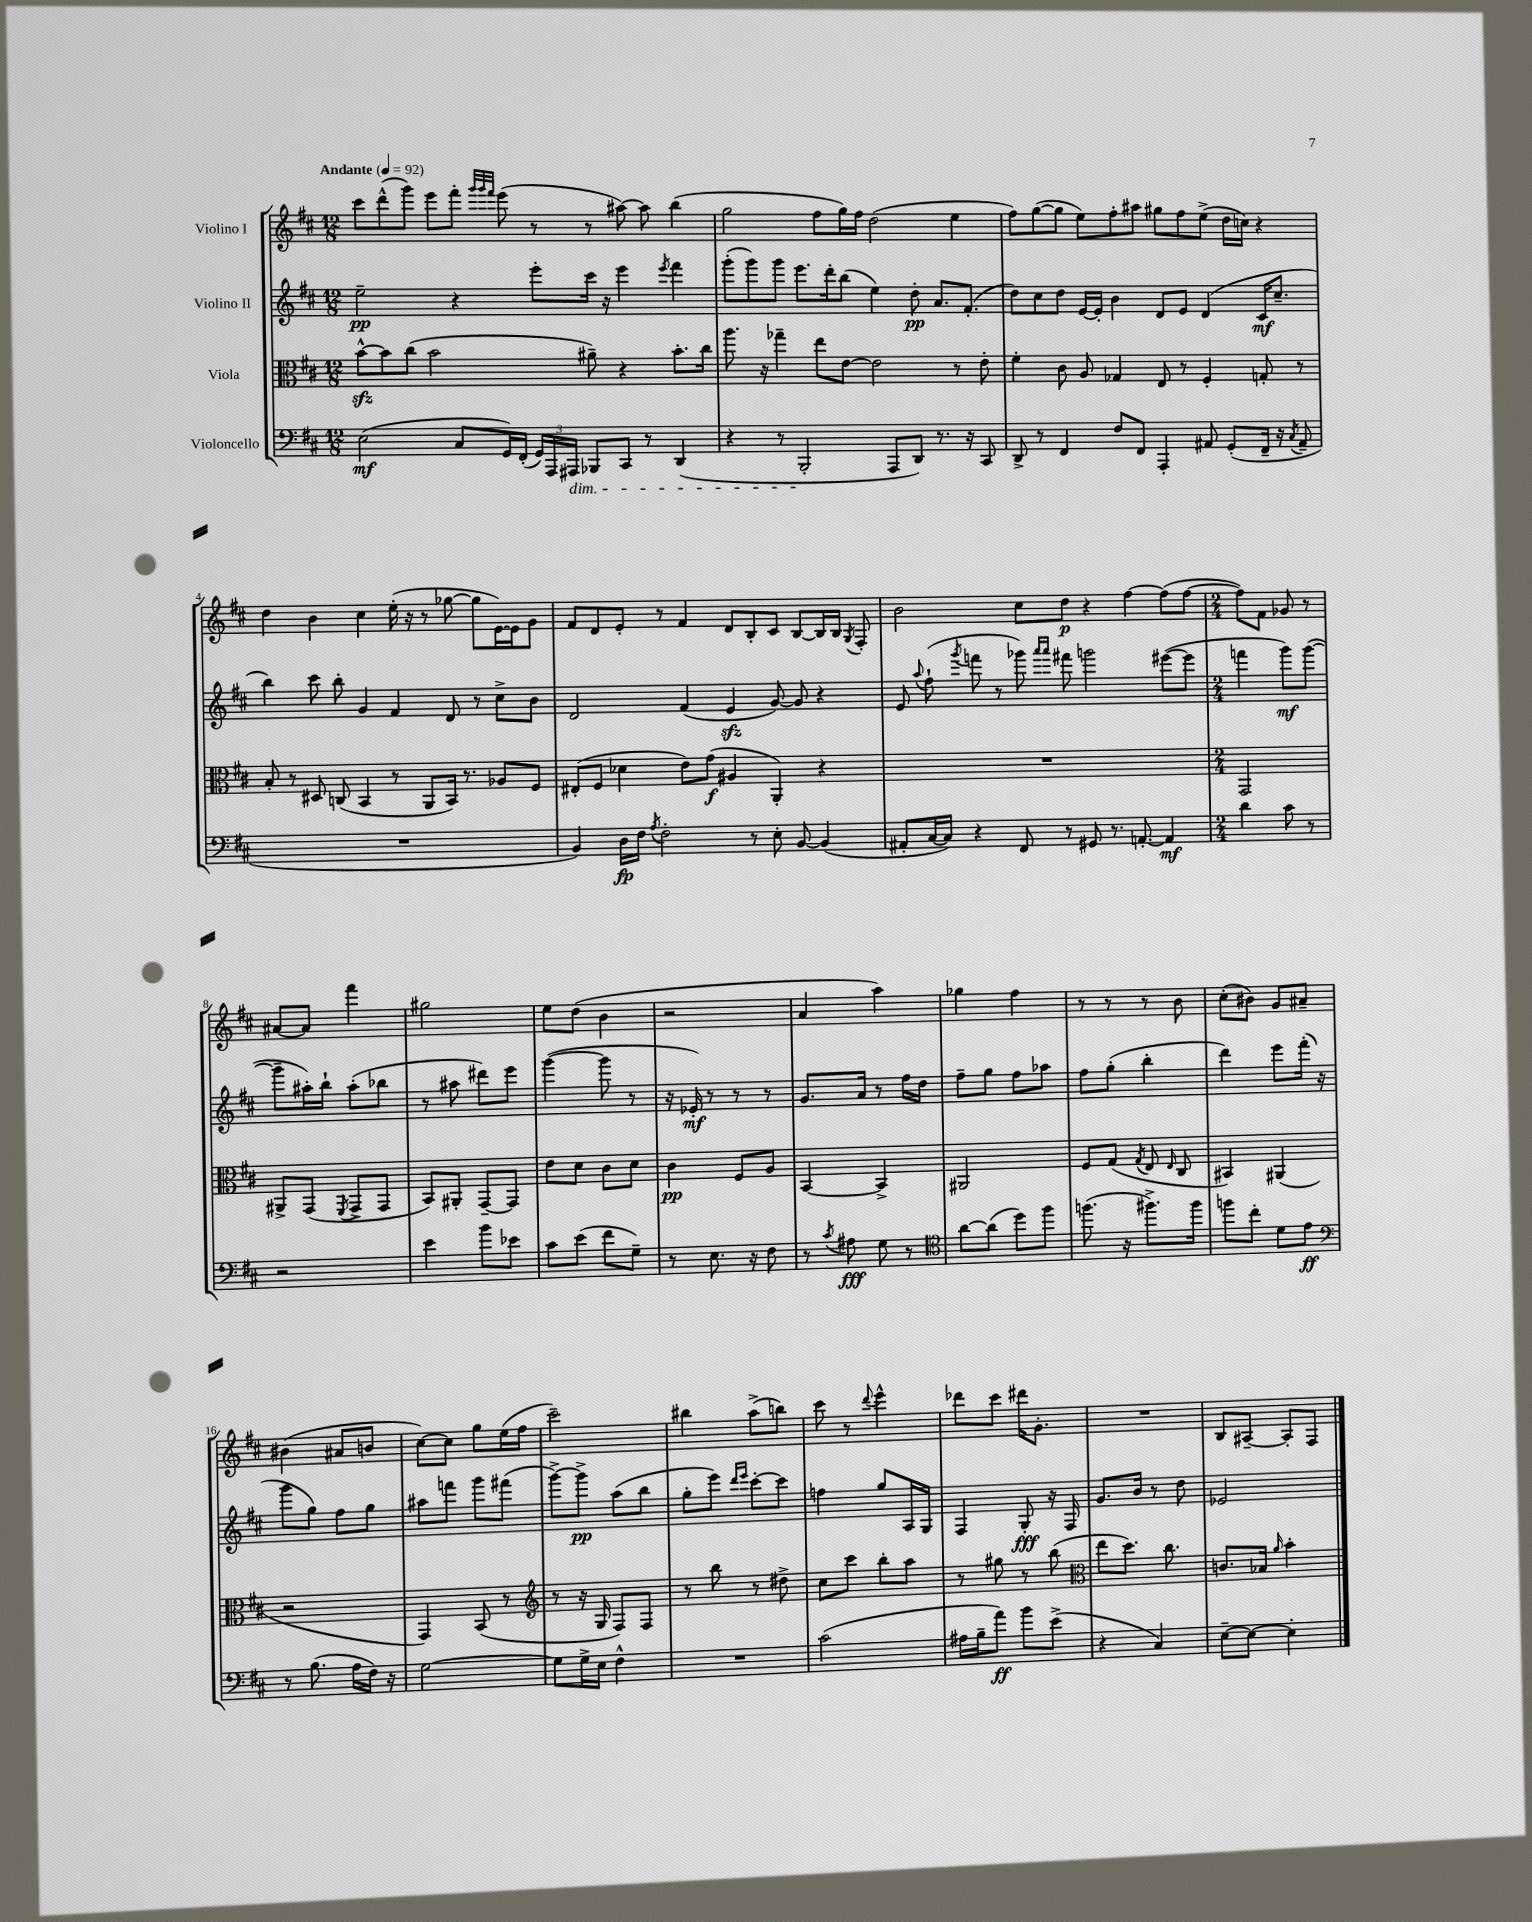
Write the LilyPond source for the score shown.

<<
\new StaffGroup <<
\new Staff = "s0" \with { instrumentName = "Violino I" } {
    \clef treble \key d \major \numericTimeSignature \time 12/8 \tempo "Andante" 4 = 92
    \autoBeamOff cis'''8[ d'''8-^( g'''8]) e'''8[ fis'''8]-. \grace { g'''32[ g'''32 fis'''32] } e'''8( r8 r8 ais''8~) ais''8 b''4( |
    g''2 fis''8[ g''16) fis''16] d''2( e''4 |
    fis''8[) g''8~( g''8] e''8[) fis''8-. ais''8] gis''8[ fis''8 e''8]->( d''16[ c''16]) r4 |
    d''4 b'4 cis''4 e''16-.( r16 r8 ges''8~ ges''8[ e'16~) e'16 g'8] |
    fis'8[ d'8 e'8]-. r8 fis'4 d'8[ b8-. cis'8] b8[~ b16 b16] \acciaccatura { g8 } fis8-. |
    b'2 cis''8[ d''8]\p r4 fis''4~ fis''8[( fis''8]~ |
    \numericTimeSignature \time 2/4 fis''8[) fis'8] ges'8 r8 |
    ais'8[~ ais'8] fis'''4 |
    gis''2 |
    e''8[ d''8]( b'4 |
    r2 |
    a'4 a''4) |
    ges''4 fis''4 |
    r8 r8 r8 b'8 |
    cis''8[-.( bis'8]) g'8[ ais'8]-- |
    bis'4( ais'8[ b'8] |
    cis''8[~) cis''8] g''8[ e''16( fis''16] |
    cis'''2--) |
    bis''4 a''8[->( b''8]) |
    cis'''8 r8 \appoggiatura { d'''8 } e'''4-^ |
    des'''8[ cis'''8] dis'''16[ g'8.]-. |
    R2 |
    b8[ ais8]~-- ais8[-. fis8] \bar "|." |
}
\new Staff = "s1" \with { instrumentName = "Violino II" } {
    \clef treble \key d \major \numericTimeSignature \time 12/8
    \autoBeamOff e''2--\pp r4 e'''8[-. cis'''16] r16 e'''4 \acciaccatura { e'''8 } fis'''4 |
    g'''8[-.( g'''8) g'''8] e'''8.[ d'''16-. b''8]( e''4) d''8-.\pp a'8.[ fis'8.]-.( |
    d''8[) cis''8 d''8] e'16[~ e'16]-. b'4 d'8[ e'8] d'4( cis'16[\mf cis''8.]-- |
    b''4) cis'''8 b''8-. g'4 fis'4 d'8 r8 cis''8[-> b'8] |
    d'2 fis'4( e'4\sfz g'8~) g'8 r4 |
    e'8 \appoggiatura { a''8 } fis''8-!( \acciaccatura { g'''8 } f'''8 r8 ges'''8) \grace { a'''16[ a'''16] } fis'''8 g'''2 eis'''8[~( eis'''8] |
    \numericTimeSignature \time 2/4 f'''4 g'''8[\mf) g'''8]~( |
    g'''8[-- ais''16-.) b''16]-! ais''8[-.( bes''8] |
    r8 ais''8 dis'''8[) e'''8] |
    g'''4~( g'''8 r8 |
    r16 ees'16-.\mf) r8 r8 r8 |
    g'8.[ a'16] r8 fis''16[ d''16] |
    fis''8[-- g''8] fis''8[ aes''8] |
    fis''8[ g''8]-.( b''4-. |
    d'''4) e'''8[ fis'''16]-.( r16 |
    g'''8[ g''8]) fis''8[ g''8] |
    ais''8[ f'''8] g'''8[ fis'''8]( |
    g'''8[~->) g'''8]->\pp a''8[( b''8] |
    g''8[-. e'''8]) \grace { d'''16[ e'''16] } cis'''8[~-. cis'''8] |
    f''4 g''8[ a16 g16] |
    fis4 g8-.\fff r16 fis16 |
    g'8.[ b'16] r8 d''8 |
    ees'2 \bar "|." |
}
\new Staff = "s2" \with { instrumentName = "Viola" } {
    \clef alto \key d \major \numericTimeSignature \time 12/8
    \autoBeamOff b'8[~-^\sfz b'8 cis''8]( b'2 ais'8--) r4 b'8.[-. cis''16] |
    a''8. r16 ges''4-- e''8[ e'8]~ e'2 r8 e'8-. |
    fis'4-. cis'8 a8 ges4 e8 r8 fis4-. g8-. r8 |
    b8-. r8 dis8 c8( b,4 r8 a,8[ b,16]) r8. aes8[ fis8] |
    eis8[-.( fis8] des'4 e'8[) g'8]\f( ais4 a,4-.) r4 |
    R1. |
    \numericTimeSignature \time 2/4 g,2 |
    ais,8[-> g,8]( \acciaccatura { fis,8 } g,8[-> g,8] |
    b,8[) ais,8]-. g,8[~-- g,8] |
    e'8[ d'8] cis'8[ d'8] |
    cis'4\pp fis8[ a8] |
    b,4~ b,4-> |
    ais,2 |
    fis8[ g8]( \acciaccatura { g8 } e8 \grace { e16 } cis8 |
    bis,4) ais,4( |
    r2 |
    g,4) b,8( r8 |
    \clef treble r8 r16 g16 fis8[) fis8] |
    r8 b''8 r8 dis''8-> |
    cis''8[ cis'''8] b''8[-. a''8] |
    r8 gis''8 r8 b''8( |
    \clef alto e''8[ d''8.]) cis''8. |
    c'8.[ bes16] \grace { a'16 } b'4-. \bar "|." |
}
\new Staff = "s3" \with { instrumentName = "Violoncello" } {
    \clef bass \key d \major \numericTimeSignature \time 12/8
    \autoBeamOff e2\mf( cis8[ g,16) fis,16]-.( \tuplet 3/2 { g,16[) a,,16 ais,,16]\dim } bes,,8[ cis,8] r8 d,4( |
    r4 r8 b,,2-.\! a,,8[ d,8]) r8. r16 cis,8 |
    d,8-> r8 fis,4 fis8[ fis,8] a,,4-. ais,8 g,8[-.( fis,16]-- r16 \acciaccatura { cis8 } ais,8-- |
    R1. |
    b,4) d16[\fp fis16] \acciaccatura { a8 } fis2-. r8 e8-. b,8~ b,4( |
    ais,8[-. cis16~ cis16]) r4 fis,8 r8 gis,8 r8. a,8.~-. a,4\mf |
    \numericTimeSignature \time 2/4 d'4 cis'8 r8 |
    r2 |
    e'4 b'8[ ees'8] |
    cis'8[ e'8]( fis'8[ g8]--) |
    r8 e8. r16 fis8 |
    r8 \acciaccatura { cis'8 } ais8\fff g8 r8 |
    \clef tenor a'8[~ a'8]( d''8[) fis''8] |
    f''8.( r16 fis''8.[->) fis''16] |
    f''8[ cis''8]-. d'8[ e'8]\ff |
    \clef bass r8 b8.( a16[ fis16]) r16 |
    g2~ |
    g8[ g16-> e16] fis4-^ |
    R2 |
    cis'2( |
    ais16[ b16-- a'8]\ff) b'8[ e'8]->( |
    r4 cis4) |
    e8[~-- e8]~ e4-. \bar "|." |
}
>>
>>
